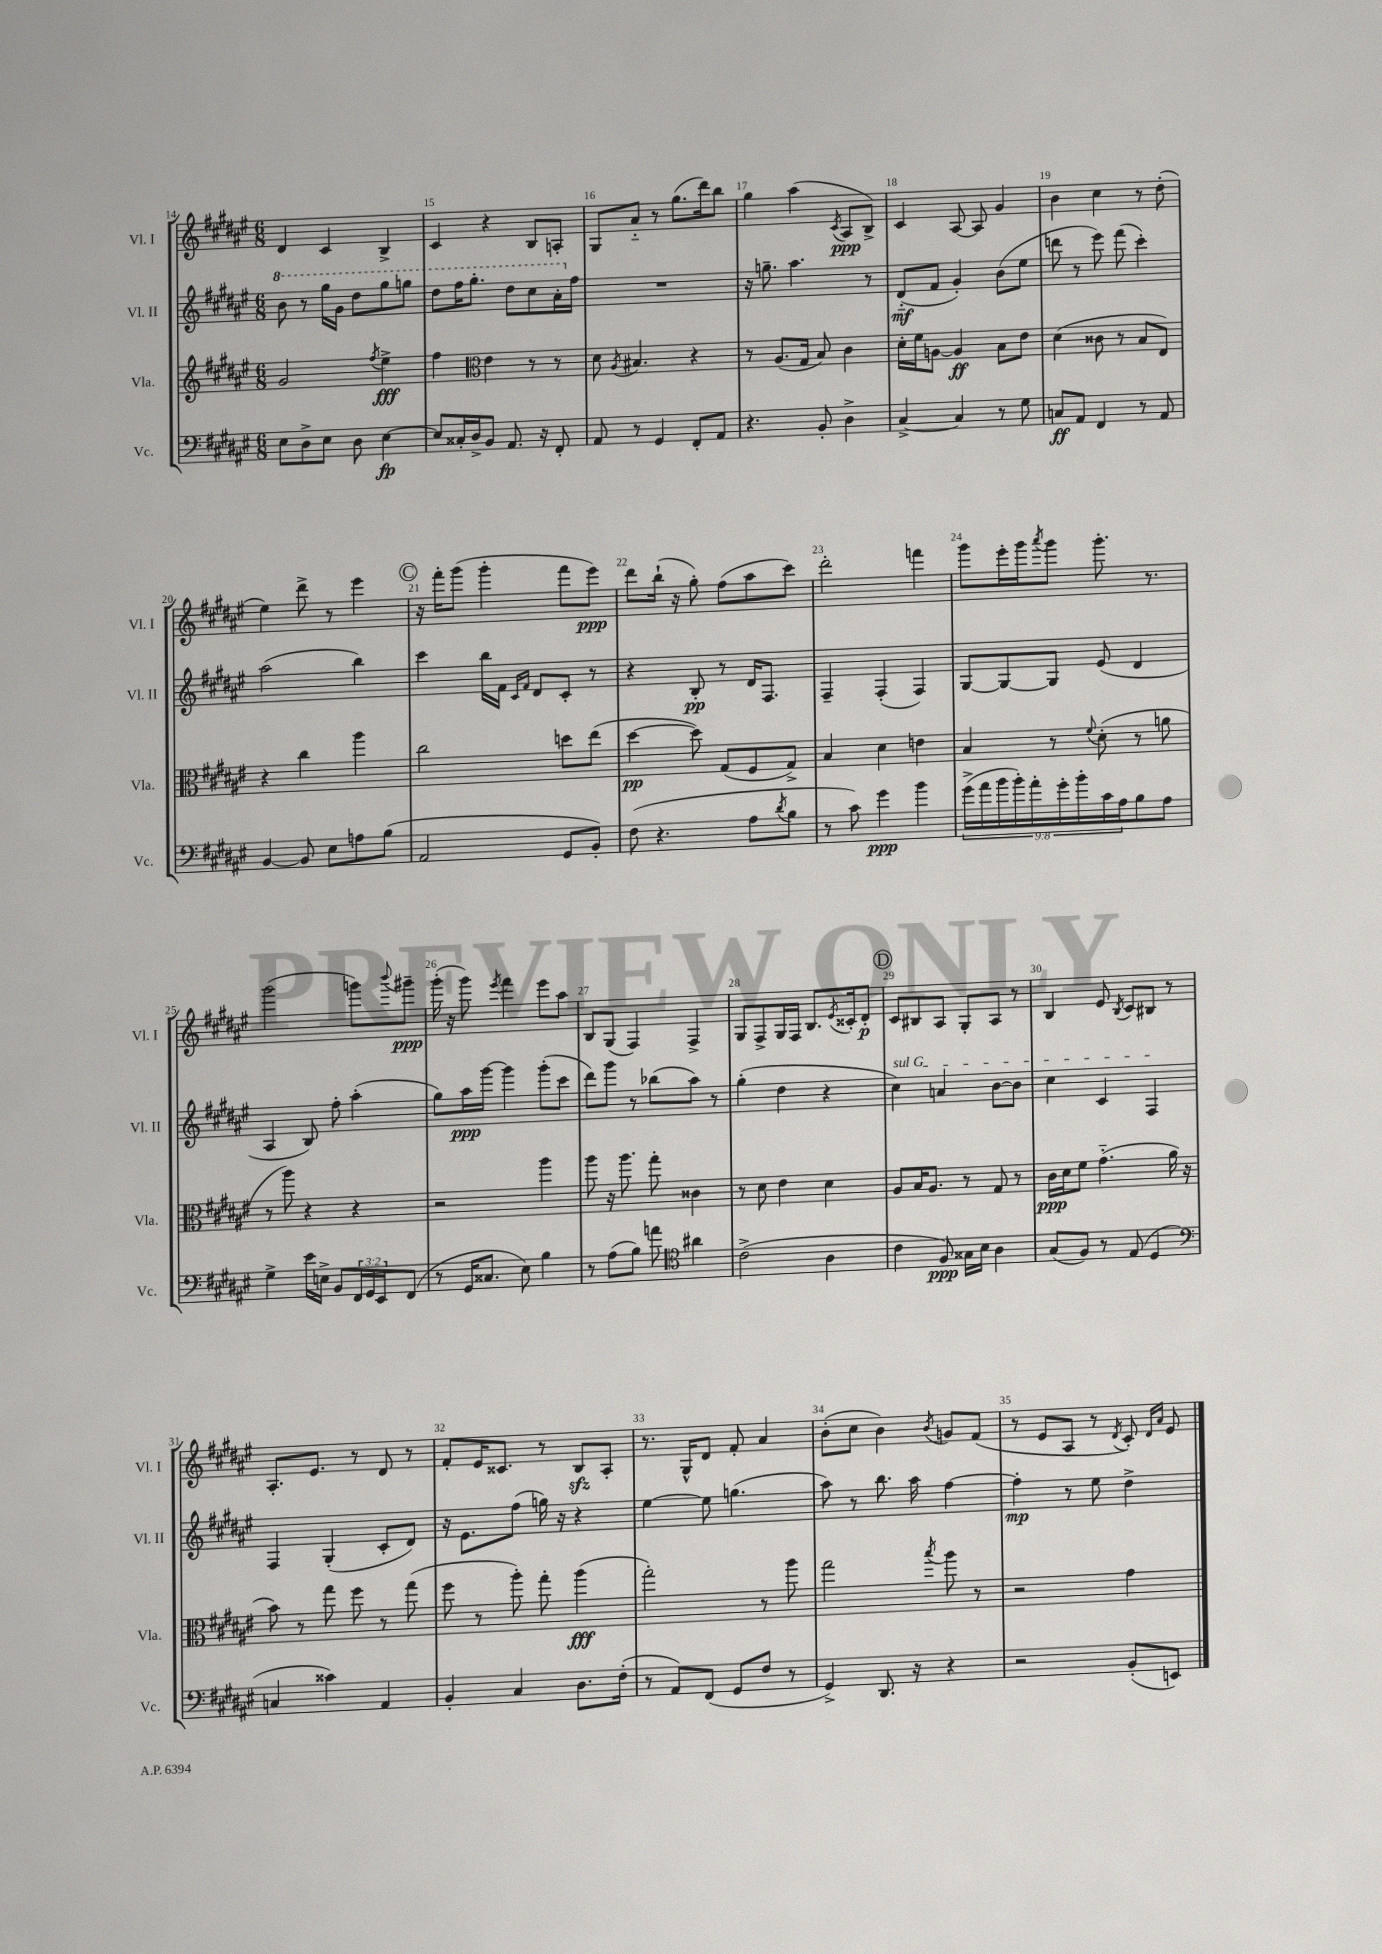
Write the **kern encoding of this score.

**kern	**dynam	**kern	**dynam	**kern	**dynam	**kern	**dynam
*part4	*part4	*part3	*part3	*part2	*part2	*part1	*part1
*staff4	*staff4	*staff3	*staff3	*staff2	*staff2	*staff1	*staff1
*I"Vc.	*	*I"Vla.	*	*I"Vl. II	*	*I"Vl. I	*
*I'Vc.	*	*I'Vla.	*	*I'Vl. II	*	*I'Vl. I	*
*clefF4	*	*clefG2	*	*clefG2	*	*clefG2	*
*k[f#c#g#d#a#e#]	*	*k[f#c#g#d#a#e#]	*	*k[f#c#g#d#a#e#]	*	*k[f#c#g#d#a#e#]	*
*M6/8	*	*M6/8	*	*M6/8	*	*M6/8	*
*	*	*	*	*8va	*	*	*
=14	=14	=14	=14	=14	=14	=14	=14
8E#\L	.	2g#/	.	8bb\	.	4d#/	.
8D#^\	.	.	.	8r	.	.	.
8E#\J	.	.	.	16ggg#\LL	.	4c#/	.
.	.	.	.	16gg#\JJ	.	.	.
8D#\	.	.	.	8ddd#\L	.	.	.
.	.	8qff#/	.	.	.	.	.
[4E#\	fp	4ee#^\	fff	8ggg#\	.	4B^/	.
.	.	.	.	8gggn\J	.	.	.
=15	=15	=15	=15	=15	=15	=15	=15
8E#/L]	.	4ff#\	.	8ddd#\L	.	4c#/	.
16C##X'/L	.	.	.	16fff#\K	.	.	.
16D#^/J	.	.	.	8.ggg#'\J	.	.	.
*	*	*clefC3	*	*	*	*	*
8BB/J	.	4e#\	.	.	.	4r	.
8.AA#/	.	.	.	8ddd#\L	.	.	.
.	.	8r	.	8ccc#\	.	8B/L	.
16r	.	.	.	.	.	.	.
8FF#'/	.	8r	.	16aa#'\L	.	8An'/J	.
*	*	*	*	*X8va	*	*	*
.	.	.	.	16ff#\JJ	.	.	.
=16	=16	=16	=16	=16	=16	=16	=16
8AA#/	.	8d#\	.	2.r	.	8G#/L	.
.	.	8qA#/	.	.	.	.	.
8r	.	4.B#X/	.	.	.	8a#/J	.
4GG#/	.	.	.	.	.	8r	.
.	.	.	.	.	.	(8.gg#\L	.
8FF#'/L	.	4r	.	.	.	.	.
.	.	.	.	.	.	16ddd#\k)	.
8AA#/J	.	.	.	.	.	8bb\J	.
=17	=17	=17	=17	=17	=17	=17	=17
4.r	.	8r	.	16r	.	4gg#\	.
.	.	.	.	8.ggn~\	.	.	.
.	.	(8.A#/L	.	.	.	.	.
.	.	.	.	4.aa#\	.	(4aa#\	.
.	.	16G#/Jk	.	.	.	.	.
8BB'/	.	8B/)	.	.	.	.	.
.	.	.	.	.	.	8qc#/	.
4D#^\	.	4c#\	.	.	.	8A#/L	ppp
.	.	.	.	8r	.	8B^/J)	.
=18	=18	=18	=18	=18	=18	=18	=18
[4C#^/	.	16d#'\LL	.	(8d#/L	mf	4c#/	.
.	.	16f#\J	.	.	.	.	.
.	.	[8An\J	.	8f#/J	.	.	.
4C#/]	.	4A/]	ff	4g#'/)	.	[8A#/	.
.	.	.	.	.	.	8A#/]	.
8r	.	8B\L	.	(8b\L	.	4g#/	.
8G#\	.	8e#\J	.	8ee#\J	.	.	.
=19	=19	=19	=19	=19	=19	=19	=19
8Cn/L	ff	(4d#\	.	8dddn\	.	4b\	.
8AA#/J	.	.	.	8r	.	.	.
4FF#/	.	8c##X\	.	8eee#\)	.	4cc#\	.
.	.	8r	.	(8fff#\	.	.	.
8r	.	8B/L	.	4ccc#'\)	.	8r	.
8AA#/	.	8E#/J)	.	.	.	(8dd#'\	.
!!LO:LB:g=z
=20	=20	=20	=20	=20	=20	=20	=20
[4BB/	.	4r	.	(2aa#\	.	4ee#\)	.
8BB/]	.	4cc#\	.	.	.	8ddd#^\	.
8E#\L	.	.	.	.	.	8r	.
8An\	.	4aa#\	.	4bb\)	.	4eee#\	.
(8B\J	.	.	.	.	.	.	.
!!LO:REH:place=s1:t=C
=21	=21	=21	=21	=21	=21	=21	=21
2AA#/	.	2cc#\	.	4ccc#\	.	16r	.
.	.	.	.	.	.	16fff#'\KL	.
.	.	.	.	.	.	(8ggg#\J	.
.	.	.	.	16bb\LL	.	4ggg#'\	.
.	.	.	.	16f#\JJ	.	.	.
.	.	.	.	16qqc#/LL	.	.	.
.	.	.	.	16qqf#/JJ	.	.	.
.	.	.	.	8d#/L	.	.	.
8GG#/L	.	8ddn\L	.	8c#'/J	.	8fff#\L	.
8BB'/J)	.	(8ee#\J	.	8r	.	8eee#\J)	ppp
=22	=22	=22	=22	=22	=22	=22	=22
(8F#\	.	[4dd#\	pp	4r	.	8ddd#\L	.
4.r	.	.	.	.	.	(16bb`\Jk	.
.	.	.	.	.	.	16r	.
.	.	8dd#\])	.	8B'/	pp	8gg#'\)	.
.	.	(8G#/L	.	8r	.	(8ff#\L	.
8A#\L	.	8F#/	.	16d#/KL	.	8aa#\	.
.	.	.	.	8.F#/J	.	.	.
8qd#/	.	.	.	.	.	.	.
8B\J	.	8G#^/J)	.	.	.	8ccc#\J)	.
=23	=23	=23	=23	=23	=23	=23	=23
8r	.	4B/	.	4F#~/	.	2ddd#'\	.
8c#\)	.	.	.	.	.	.	.
4g#\	ppp	4d#\	.	(4F#'/	.	.	.
4b\	.	4en\	.	4F#/)	.	4fffn\	.
=24	=24	=24	=24	=24	=24	=24	=24
(18g#^\LL	.	4B/	.	[8G#/L	.	8ggg#\L	.
18a#\	.	.	.	.	.	.	.
18b\	.	.	.	.	.	.	.
.	.	.	.	8G#/_	.	16eee#'\L	.
18b'\)	.	.	.	.	.	.	.
.	.	.	.	.	.	16ggg#\J	.
18a#'\	.	.	.	.	.	.	.
.	.	.	.	.	.	8qaaa#/	.
.	.	8r	.	8G#/J]	.	8ggg#\J	.
18g#'\	.	.	.	.	.	.	.
18b'\	.	.	.	.	.	.	.
.	.	8qqf#/	.	.	.	.	.
.	.	(8d#'\	.	(8e#/	.	8.ggg#'\	.
18c#\	.	.	.	.	.	.	.
18A#\J	.	.	.	.	.	.	.
8B\	.	8r	.	4d#/	.	.	.
.	.	.	.	.	.	8.r	.
8A#\J	.	8an\	.	.	.	.	.
!!LO:LB:g=z
=25	=25	=25	=25	=25	=25	=25	=25
4G#^\	.	8r	.	4A#/	.	(2ggg#\	.
.	.	8aa#\)	.	.	.	.	.
16e#\LL	.	4r	.	8B/)	.	.	.
16En^\JJ	.	.	.	.	.	.	.
8BB/L	.	.	.	8ff#'\	.	.	.
24FF#/L	.	4r	.	(4aa#'\	.	8gggn\L)	.
24GG#/	.	.	.	.	.	.	.
24EE#/J	.	.	.	.	.	.	.
.	.	.	.	.	.	8qqbbb/	.
(8FF#/J	.	.	.	.	.	8ggg#X~\J	ppp
=26	=26	=26	=26	=26	=26	=26	=26
8r	.	2r	.	8gg#\L)	.	(16ggg#'\	.
.	.	.	.	.	.	16r	.
16GG#/KL	.	.	.	16aa#\L	ppp	8ggg#\)	.
8.C##X/J	.	.	.	[16ggg#\JJ	.	.	.
.	.	.	.	.	.	8qeee#/	.
.	.	.	.	4ggg#\]	.	4fff#\	.
8E#\)	.	.	.	.	.	.	.
4B\	.	4aa#\	.	(8ggg#'\L	.	8eee#\L	.
.	.	.	.	8ccc#\J	.	8aa#\J	.
=27	=27	=27	=27	=27	=27	=27	=27
8r	.	8aa#\	.	8ddd#\L)	.	8B/L	.
(8A#\L	.	16r	.	8ggg#\J	.	(8G#/J	.
.	.	8.aa#\	.	.	.	.	.
8B\J)	.	.	.	8r	.	4F#/)	.
8an\	.	8gg#'\	.	(8bb-X\L	.	.	.
*clefC4	*	*	*	*	*	*	*
4a#X\	.	4c##X\	.	8aa#\J)	.	4F#^/	.
.	.	.	.	8r	.	.	.
=28	=28	=28	=28	=28	=28	=28	=28
(2c#^\	.	8r	.	(4gg#'\	.	8G#/L	.
.	.	8d#\	.	.	.	8F#^/	.
.	.	4e#\	.	4dd#\	.	16G#/L	.
.	.	.	.	.	.	16F#/JJ	.
.	.	.	.	.	.	8.B/L	.
4A#\	.	4d#\	.	4r	.	.	.
.	.	.	.	.	.	8qe#/	.
.	.	.	.	.	.	16c##X'/k	.
.	.	.	.	.	.	8d#'/J	p
!!LO:REH:place=s1:t=D
=29	=29	=29	=29	=29	=29	=29	=29
!	!	!	!	!LO:TX:a:i:t=sul G	!	!	!
4c#\	.	8A#/L	.	4cc#\)	.	8c#/L	.
.	.	16B/K	.	.	.	8B#X/	.
.	.	8.A#/J	.	.	.	.	.
8F#/)	ppp	.	.	4an/	.	8A#/J	.
16G##X\LL	.	8r	.	.	.	8G#'/L	.
16B\JJ	.	.	.	.	.	.	.
4A#\	.	8G#/	.	[8b\L	.	8A#/J	.
.	.	8r	.	8b\J]	.	8r	.
=30	=30	=30	=30	=30	=30	=30	=30
(8G#/L	.	16c#\LL	ppp	4cc#\	.	4B/	.
.	.	16d#\J	.	.	.	.	.
8F#/J)	.	8f#\J	.	.	.	.	.
8r	.	(4.g#\	.	4c#/	.	8e#/	.
.	.	.	.	.	.	8qB/	.
(8E#/	.	.	.	.	.	8c#/L	.
4D#/	.	.	.	4F#/	.	8B#X/J	.
.	.	16a#\	.	.	.	8r	.
.	.	16r	.	.	.	.	.
!!LO:LB:g=z
=31	=31	=31	=31	=31	=31	=31	=31
*clefF4	*	*	*	*	*	*	*
4Cn/	.	8b\)	.	4F#/	.	8.A#'/L	.
.	.	8r	.	.	.	.	.
.	.	.	.	.	.	8.e#/J	.
4c##X\)	.	8gg#\	.	(4G#'/	.	.	.
.	.	8ff#\	.	.	.	8r	.
4AA#/	.	8r	.	8c#'/L	.	8d#/	.
.	.	(8gg#\	.	8d#/J)	.	8r	.
=32	=32	=32	=32	=32	=32	=32	=32
4BB'/	.	8ff#\	.	16r	.	8f#'/L	.
.	.	.	.	8.e#\L	.	.	.
.	.	8r	.	.	.	16e#/K	.
.	.	.	.	.	.	8.c##X/J	.
4C#/	.	8aa#'\)	.	(8ff#\J	.	.	.
.	.	8gg#'\	.	16ggn\)	.	8r	.
.	.	.	.	16r	.	.	.
8.D#\L	.	(4aa#\	fff	4r	.	8Bzz/L	.
.	.	.	.	.	.	8A#'/J	.
(16F#'\Jk	.	.	.	.	.	.	.
=33	=33	=33	=33	=33	=33	=33	=33
8r	.	2gg#'\)	.	[4ee#\	.	8.r	.
8AA#/L)	.	.	.	.	.	.	.
.	.	.	.	.	.	16G#^^/KL	.
(8FF#/J	.	.	.	8ee#\]	.	8d#/J	.
8GG#/L	.	.	.	(4.ggn\	.	8f#'/	.
8F#/J	.	8r	.	.	.	4a#/	.
8r	.	8aa#\	.	.	.	.	.
=34	=34	=34	=34	=34	=34	=34	=34
4GG#^/)	.	2gg#\	.	8aa#\)	.	(8b'\L	.
.	.	.	.	8r	.	8cc#\J	.
8.DD#/	.	.	.	8.bb\	.	4b\)	.
16r	.	.	.	16aa#\	.	.	.
.	.	8qbb/	.	.	.	8qb/	.
4r	.	8aa#\	.	[4ff#\	.	8gn/L	.
.	.	8r	.	.	.	(8f#/J	.
=35	=35	=35	=35	=35	=35	=35	=35
2r	.	2r	.	4ff#'\]	mp	8r	.
.	.	.	.	.	.	8e#/L	.
.	.	.	.	8r	.	8A#/J	.
.	.	.	.	8ee#\	.	8r	.
.	.	.	.	.	.	8qd#/	.
(8BB'/L	.	4g#\	.	4dd#^\	.	8c#'/)	.
.	.	.	.	.	.	16qqd#/LL	.
.	.	.	.	.	.	16qqa#/JJ	.
8EEn/J)	.	.	.	.	.	8e#/	.
==	==	==	==	==	==	==	==
*-	*-	*-	*-	*-	*-	*-	*-
